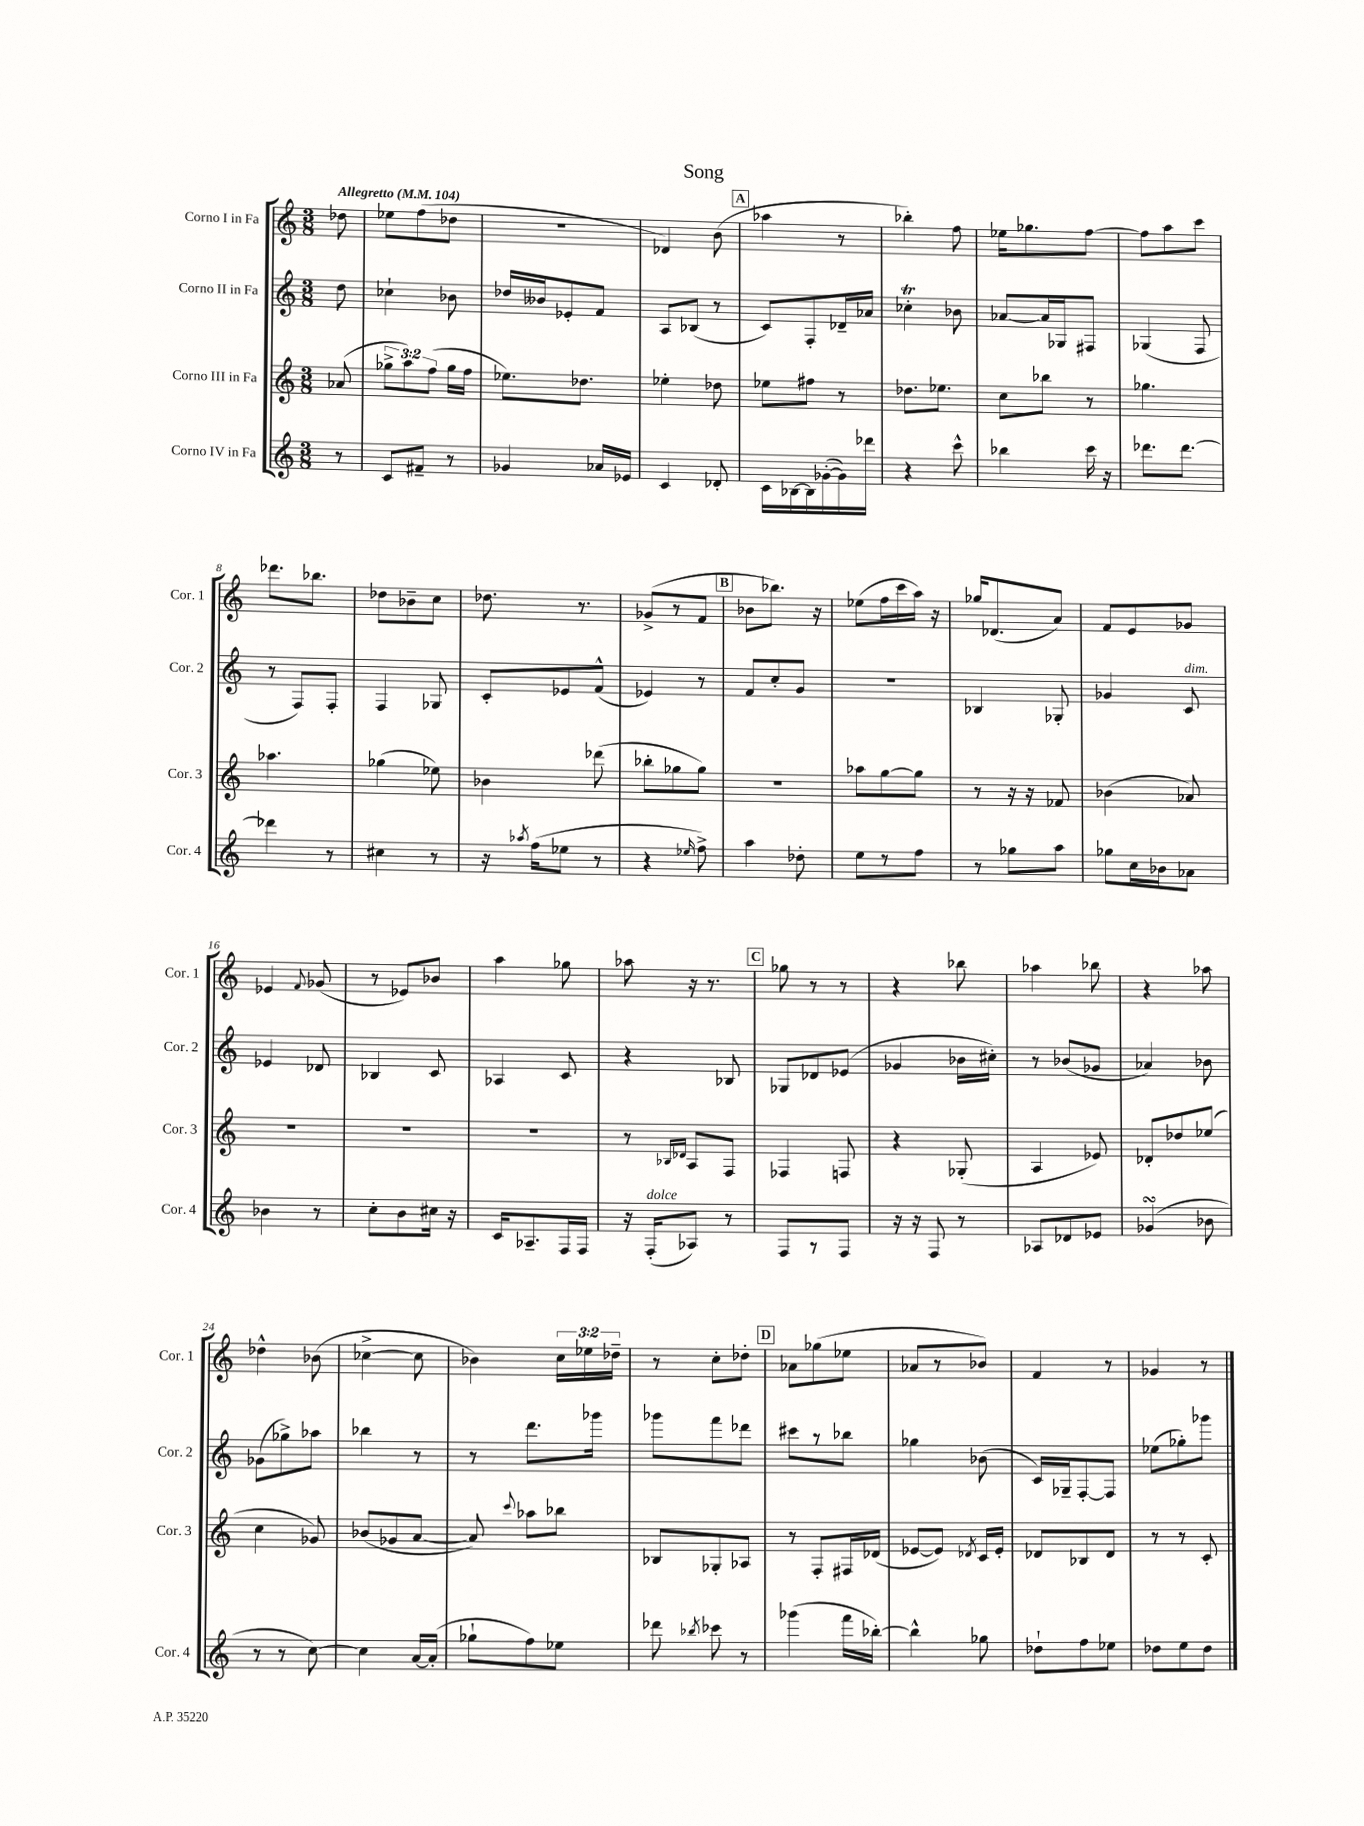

**kern	**kern	**kern	**kern
*staff4	*staff3	*staff2	*staff1
*clefG2	*clefG2	*clefG2	*clefG2
*k[]	*k[]	*k[]	*k[]
*M3/8	*M3/8	*M3/8	*M3/8
*MM104	*MM104	*MM104	*MM104
8r	(8a-/	8dd\	8dd-\
=	=	=	=
8c/L	12gg-^\L	4cc-`\	8ee-\L
.	12aa\)	.	.
8f#~/J	.	.	(8ff\
.	(12ff\J	.	.
8r	16gg-\LL	8b-\	8dd-\J
.	16ff\JJ	.	.
=	=	=	=
4g-/	8.ee-\L)	16dd-/LL	4.r
.	.	16b--/J	.
.	.	8e-'/	.
.	8.dd-\J	.	.
16a-/LL	.	8f/J	.
16e-/JJ	.	.	.
=	=	=	=
4c/	4ee-'\	8A/L	4d-/)
.	.	(8B-/J	.
8d-'/	8dd-\	8r	(8b\
=	=	=	=
16c\LL	8ee-\L	8c/L)	4aa-\
[16B-\	.	.	.
16B-\]	8ff#\J	8F'/	.
([16g-'\	.	.	.
16g-\])	8r	16d-~/L	8r
16ddd-\JJ	.	16a-/JJ	.
=	=	=	=
4r	8.dd-\L	4cc-'\	4bb-'\)
.	8.ee-\J	.	.
8ccc^^\	.	8b-\	8ff\
=	=	=	=
4bb-\	8cc\L	[8a-/L	16ee-\LK
.	.	.	8.gg-\
.	8bb-\J	16a-/]L	.
.	.	16G-/J	.
16ccc\	8r	8F#/J	[8ff\J
16r	.	.	.
=	=	=	=
8.ddd-\L	4.gg-\	(4G-/	8ff\]L
.	.	.	8aa\
[8.ddd-\J	.	.	.
.	.	8F/	8ccc\J
=	=	=	=
4ddd-\]	4.aa-\	8r	8.ddd-\L
.	.	8F/L)	.
.	.	.	8.bb-\J
8r	.	8F'/J	.
=	=	=	=
4cc#\	(4gg-\	4F/	8dd-\L
.	.	.	8b-~\
8r	8ee-\)	8G-/	8cc\J
=	=	=	=
16r	4b-\	8c'/L	8.dd-\
8qaa-/	.	.	.
(16ff\LK	.	.	.
8ee-\J	.	8e-/	.
.	.	.	8.r
8r	(8ddd-\	(8f^^/J	.
=	=	=	=
4r	8bb-'\L	4e-/)	(8g-^/L
.	8gg-\	.	8r
16qqee-/	.	.	.
8ff^\)	8gg-\J)	8r	8f/J
=	=	=	=
4aa\	4.r	8f/L	8b-\L
.	.	8cc'/	8.bb-\J)
8dd-'\	.	8g/J	.
.	.	.	16r
=	=	=	=
8ee\L	8aa-\L	4.r	(8ee-\L
8r	[8gg\	.	16ff\L
.	.	.	16ccc\
8ff\J	8gg\]J	.	16aa\JJ)
.	.	.	16r
=	=	=	=
8r	8r	4B-/	16gg-/LK
.	.	.	(8.d-/
8gg-\L	16r	.	.
.	16r	.	.
8aa\J	8f-/	8G-'/	8a/J)
=	=	=	=
8gg-\L	(4b-\	4g-/	8f/L
16cc\L	.	.	8e/
16b-\J	.	.	.
8a-\J	8a-/)	8c/	8g-/J
=	=	=	=
4b-\	4.r	4e-/	4e-/
.	.	.	8qqf/
8r	.	8d-/	(8g-/
=	=	=	=
8cc'\L	4.r	4B-/	8r
8b\	.	.	8e-/L)
16cc#\Jk	.	8c/	8b-/J
16r	.	.	.
=	=	=	=
16c/LK	4.r	4A-/	4aa\
8.A-~/	.	.	.
16F/L	.	8c/	8gg-\
16F/JJ	.	.	.
=	=	=	=
16r	8r	4r	8aa-\
(16F'/LK	.	.	.
.	16qqB-/LL	.	.
.	16qqd-/JJ	.	.
8A-/J)	8A/L	.	16r
.	.	.	8.r
8r	8F/J	8B-/	.
=	=	=	=
8F/L	4F-/	8G-/L	8gg-\
8r	.	8d-/	8r
8F/J	8F/	(8e-/J	8r
=	=	=	=
16r	4r	4g-/	4r
16r	.	.	.
8F/	.	.	.
8r	(8G-'/	16b-\LL	8bb-\
.	.	16cc#'\JJ)	.
=	=	=	=
8A-/L	4A/	8r	4aa-\
8d-/	.	(8b-/L	.
8e-/J	8e-/)	8g-/J	8bb-\
=	=	=	=
(4g-/	8d-'/L	4a-/)	4r
.	8dd-/	.	.
8b-\	(8ee-/J	8b-\	8aa-\
=	=	=	=
8r	4cc\	(8g-\L	4dd-^^\
8r	.	8gg-^\)	.
[8cc\)	8g-/)	8aa-\J	(8b-\
=	=	=	=
4cc\]	(8b-/L	4bb-\	[4cc-^\
.	8g-/	.	.
[16a/LL	[8a/J	8r	8cc-\]
(16a'/]JJ	.	.	.
=	=	=	=
8gg-`\L	8a/])	8r	4b-\)
.	8qqccc/	.	.
8ff\)	8aa-\L	8.ddd\L	.
8ee-\J	8bb-\J	.	24cc\LL
.	.	.	24ee-\
.	.	16ggg-\Jk	.
.	.	.	24dd-~\JJ
=	=	=	=
8ddd-\	8B-/L	8ggg-\L	8r
8qbb-/	.	.	.
8ccc-\	8G-'/	8fff\	8cc'\L
8r	8A-/J	8ddd-\J	8dd-'\J
=	=	=	=
(4ggg-\	8r	8ccc#\L	8a-\L
.	8F'/L	8r	(8gg-\
16fff\LL	16F#/L	8bb-\J	8ee-\J
[16bb-'\JJ)	(16d-/JJ	.	.
=	=	=	=
4bb-^^\]	[8e-/L	4gg-\	8a-/L
.	8e-/]J)	.	8r
.	8qd-/	.	.
8gg-\	16c/LL	(8b-\	8b-/J)
.	16e-'/JJ	.	.
=	=	=	=
8dd-`\L	8d-/L	16c/LL)	4f/
.	.	16G-~/J	.
8ff\	8B-/	[8F'/	.
8ee-\J	8d-/J	8F/]J	8r
=	=	=	=
8dd-\L	8r	(8ee-\L	4g-/
8ee\	8r	8gg-'\)	.
8dd-\J	8c'/	8ggg-\J	8r
==	==	==	==
*-	*-	*-	*-
